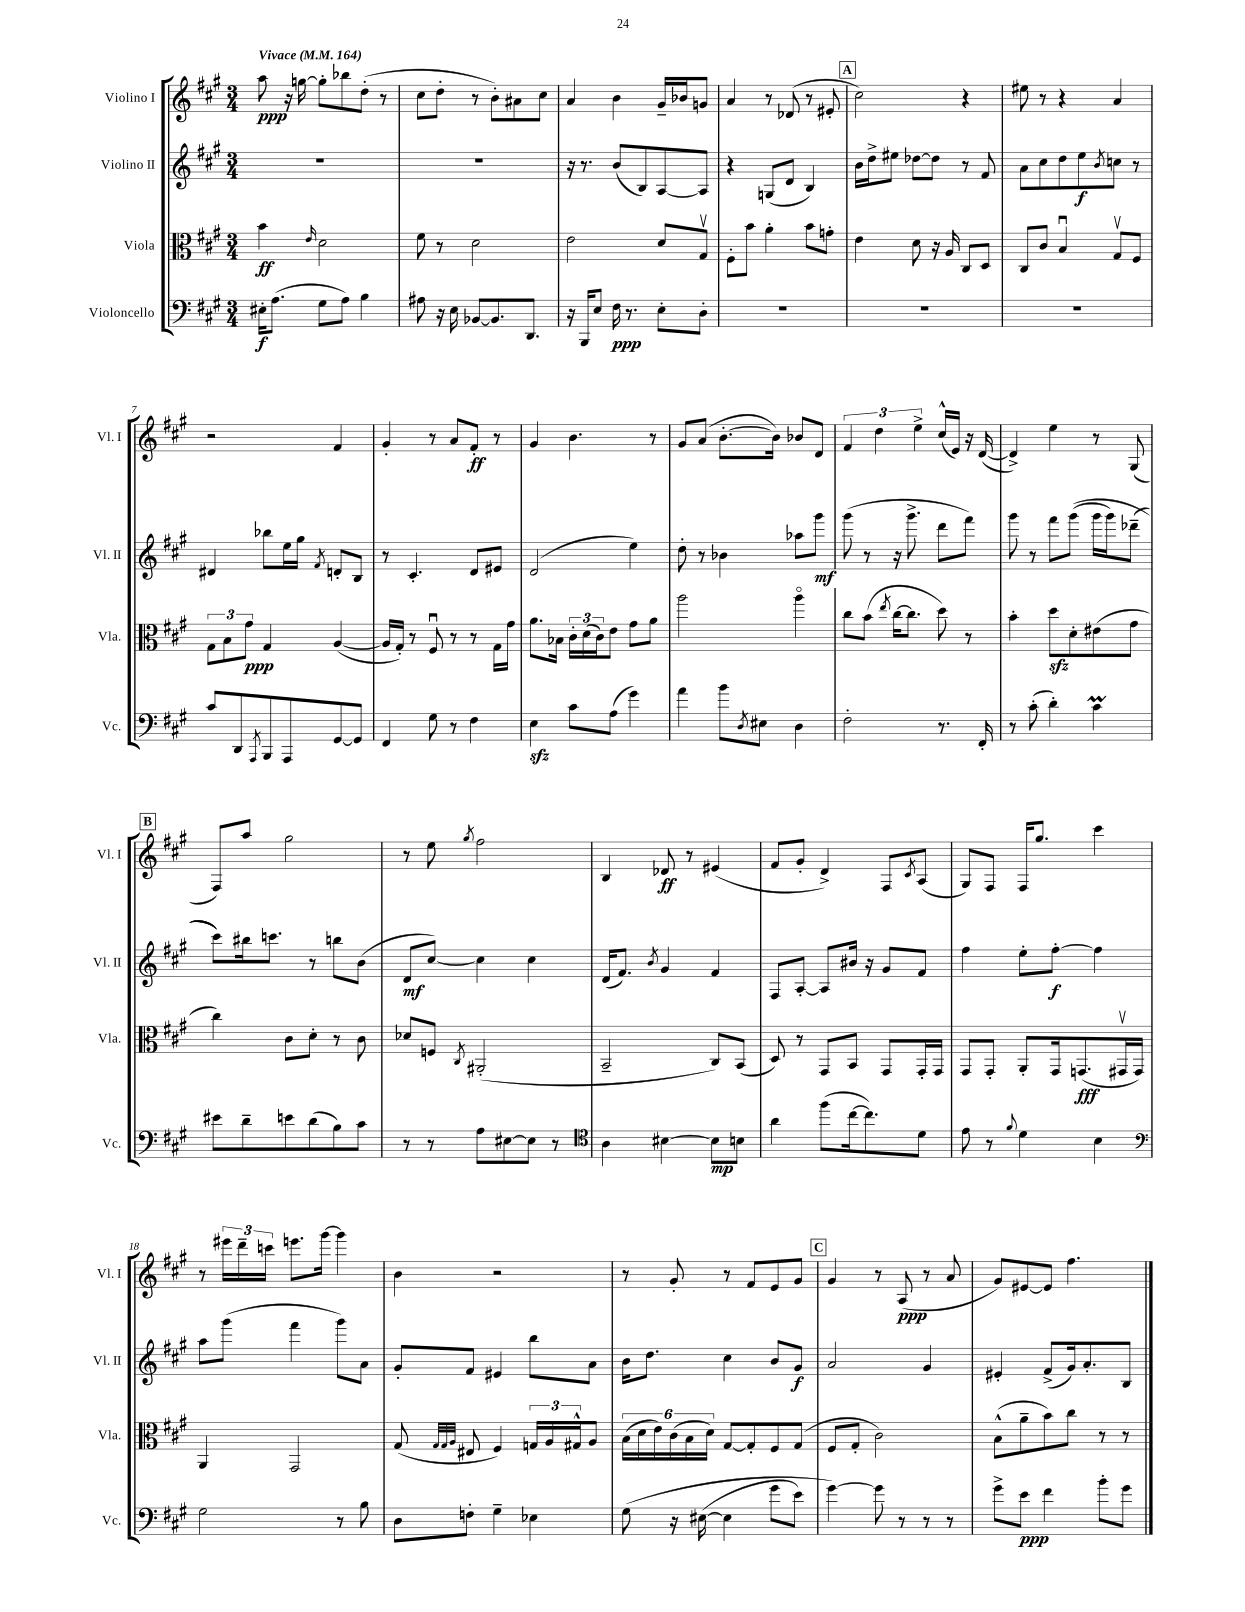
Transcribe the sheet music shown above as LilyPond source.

<<
\new StaffGroup <<
\new Staff = "s0" \with { instrumentName = "Violino I" shortInstrumentName = "Vl. I" } {
    \clef treble \key a \major \numericTimeSignature \time 3/4 \tempo "Vivace" 4 = 164
    a''8\ppp r16 g''16~ g''8-. bes''8 d''8-.( r8 |
    cis''8 d''8-. r8 b'8-.) ais'8 cis''8 |
    a'4 b'4 gis'16-- bes'16 g'8 |
    a'4 r8 des'8( r8 eis'8-. |
    \mark \markup { \box "A" } cis''2) r4 |
    eis''8 r8 r4 a'4 |
    r2 fis'4 |
    gis'4-. r8 a'8 fis'8-.\ff r8 |
    gis'4 b'4. r8 |
    gis'8 a'8( b'8.~-. b'16) bes'8 d'8 |
    \tuplet 3/2 { fis'4 d''4 e''4-> } cis''16-^( e'16) r16 d'16~( |
    d'4->) e''4 r8 gis8( |
    \mark \markup { \box "B" } fis8) a''8 gis''2 |
    r8 e''8 \acciaccatura { gis''8 } fis''2 |
    b4 des'8\ff r8 eis'4( |
    fis'8 gis'8-. d'4->) fis8 \acciaccatura { cis'8 } a8( |
    gis8) fis8 fis16 gis''8. cis'''4 |
    r8 \tuplet 3/2 { eis'''16 d'''16-- c'''16 } e'''8. gis'''16~ gis'''4 |
    b'4 r2 |
    r8 gis'8-. r8 fis'8 e'8 gis'8 |
    \mark \markup { \box "C" } gis'4 r8 a8\ppp( r8 a'8 |
    gis'8) eis'8~ eis'8 fis''4. \bar "|." |
}
\new Staff = "s1" \with { instrumentName = "Violino II" shortInstrumentName = "Vl. II" } {
    \clef treble \key a \major \numericTimeSignature \time 3/4
    R2. |
    R2. |
    r16 r8. b'8( b8) a8~ a8 |
    r4 g8( d'8 b4) |
    \mark \markup { \box "A" } b'16 d''16-> eis''8 des''8~ des''8 r8 fis'8 |
    a'8 cis''8 d''8 e''8\f \acciaccatura { b'8 } c''8 r8 |
    dis'4 bes''8 e''16 gis''16 \acciaccatura { fis'8 } d'8-. b8 |
    r8 cis'4.-. d'8 eis'8 |
    d'2( e''4) |
    d''8-. r8 bes'4 aes''8 gis'''8\mf |
    gis'''8( r8 r16 gis'''8.-> d'''8 fis'''8) |
    gis'''8 r8 fis'''8 gis'''8(\( gis'''16 gis'''16) des'''8--( |
    \mark \markup { \box "B" } cis'''8)\) bis''16 c'''8. r8 b''8 b'8( |
    d'8\mf cis''8~) cis''4 cis''4 |
    d'16( fis'8.) \acciaccatura { b'8 } gis'4 fis'4 |
    fis8 a8~-. a8 bis'16 r16 gis'8 fis'8 |
    fis''4 e''8-. fis''8~-.\f fis''4 |
    a''8 gis'''8( fis'''4 gis'''8) a'8 |
    gis'8-. fis'8 eis'4 b''8 a'8 |
    b'16 d''8. cis''4 b'8 gis'8\f |
    \mark \markup { \box "C" } a'2 gis'4 |
    eis'4-. fis'8->( gis'16) a'8.-. b8 \bar "|." |
}
\new Staff = "s2" \with { instrumentName = "Viola" shortInstrumentName = "Vla." } {
    \clef alto \key a \major \numericTimeSignature \time 3/4
    b'4\ff \grace { e'16 } d'2 |
    fis'8 r8 d'2 |
    e'2 d'8 gis8\upbow |
    fis8-. b'8 a'4-. b'8 g'8-. |
    \mark \markup { \box "A" } e'4 d'8 r16 a16 cis8 d8 |
    cis8 cis'8 b4\downbow gis8\upbow fis8 |
    \tuplet 3/2 { gis8 b8 gis'8\ppp } gis4 a4~( |
    a16 gis16-.) r8 fis8\downbow r8 r8 gis16 gis'16 |
    a'8. bes16 \tuplet 3/2 { cis'16-. d'16( cis'16) } e'8 gis'8 a'8 |
    a''2 a''4\flageolet |
    cis''8 b'8( \acciaccatura { e''8 } cis''16~ cis''8. d''8) r8 |
    b'4-. d''8\sfz d'8-. eis'8( gis'8 |
    \mark \markup { \box "B" } cis''4) cis'8 d'8-. r8 cis'8 |
    des'8 f8 \acciaccatura { cis8 } ais,2-.( |
    b,2-- cis8) b,8( |
    d8) r8 gis,8 b,8 gis,8 gis,16-. gis,16 |
    gis,8 gis,8-. a,8-. gis,16 g,8.\fff( gis,16\upbow gis,16) |
    a,4 gis,2 |
    gis8( \grace { gis32 gis32 a32 } eis8 fis4) \tuplet 3/2 { g16 a16 gis16-^ } a8 |
    \tuplet 6/4 { b16( d'16 e'16) cis'16( b16 d'16) } gis8~ gis8-. fis8 gis8( |
    \mark \markup { \box "C" } fis8 gis8-. cis'2) |
    b8-^( a'8-- b'8) cis''8 r8 r8 \bar "|." |
}
\new Staff = "s3" \with { instrumentName = "Violoncello" shortInstrumentName = "Vc." } {
    \clef bass \key a \major \numericTimeSignature \time 3/4
    eis16-.\f a8.( gis8 a8) b4 |
    ais8 r16 e16 bes,8~ bes,8. d,8. |
    r16 b,,16 e8 fis16\ppp r8. e8-. d8-. |
    R2. |
    \mark \markup { \box "A" } R2. |
    R2. |
    cis'8 d,8 \acciaccatura { a,,8 } b,,8 a,,8 gis,8~ gis,8 |
    fis,4 gis8 r8 fis4 |
    e4\sfz cis'8 a8( gis'4) |
    a'4 b'8 \acciaccatura { d8 } eis8 d4 |
    fis2-. r8. fis,16-. |
    r8 cis'8-.( d'4-.) cis'4\prall |
    \mark \markup { \box "B" } eis'8 d'8-- e'8 d'8( b8) cis'8 |
    r8 r8 a8 eis8~ eis8 r8 |
    \clef tenor a4 bis4~ bis8\mp b8 |
    a'4 fis''8( cis''16~ cis''8.) d'8 |
    e'8 r8 \appoggiatura { fis'8 } d'4 b4 |
    \clef bass gis2 r8 b8 |
    d8 f8-. gis4-- ees4 |
    gis8\( r16 eis16~( eis4 gis'8 e'8) |
    \mark \markup { \box "C" } gis'4~\) gis'8 r8 r8 r8 |
    gis'8-> e'8\ppp fis'4 b'8-. gis'8 \bar "|." |
}
>>
>>
